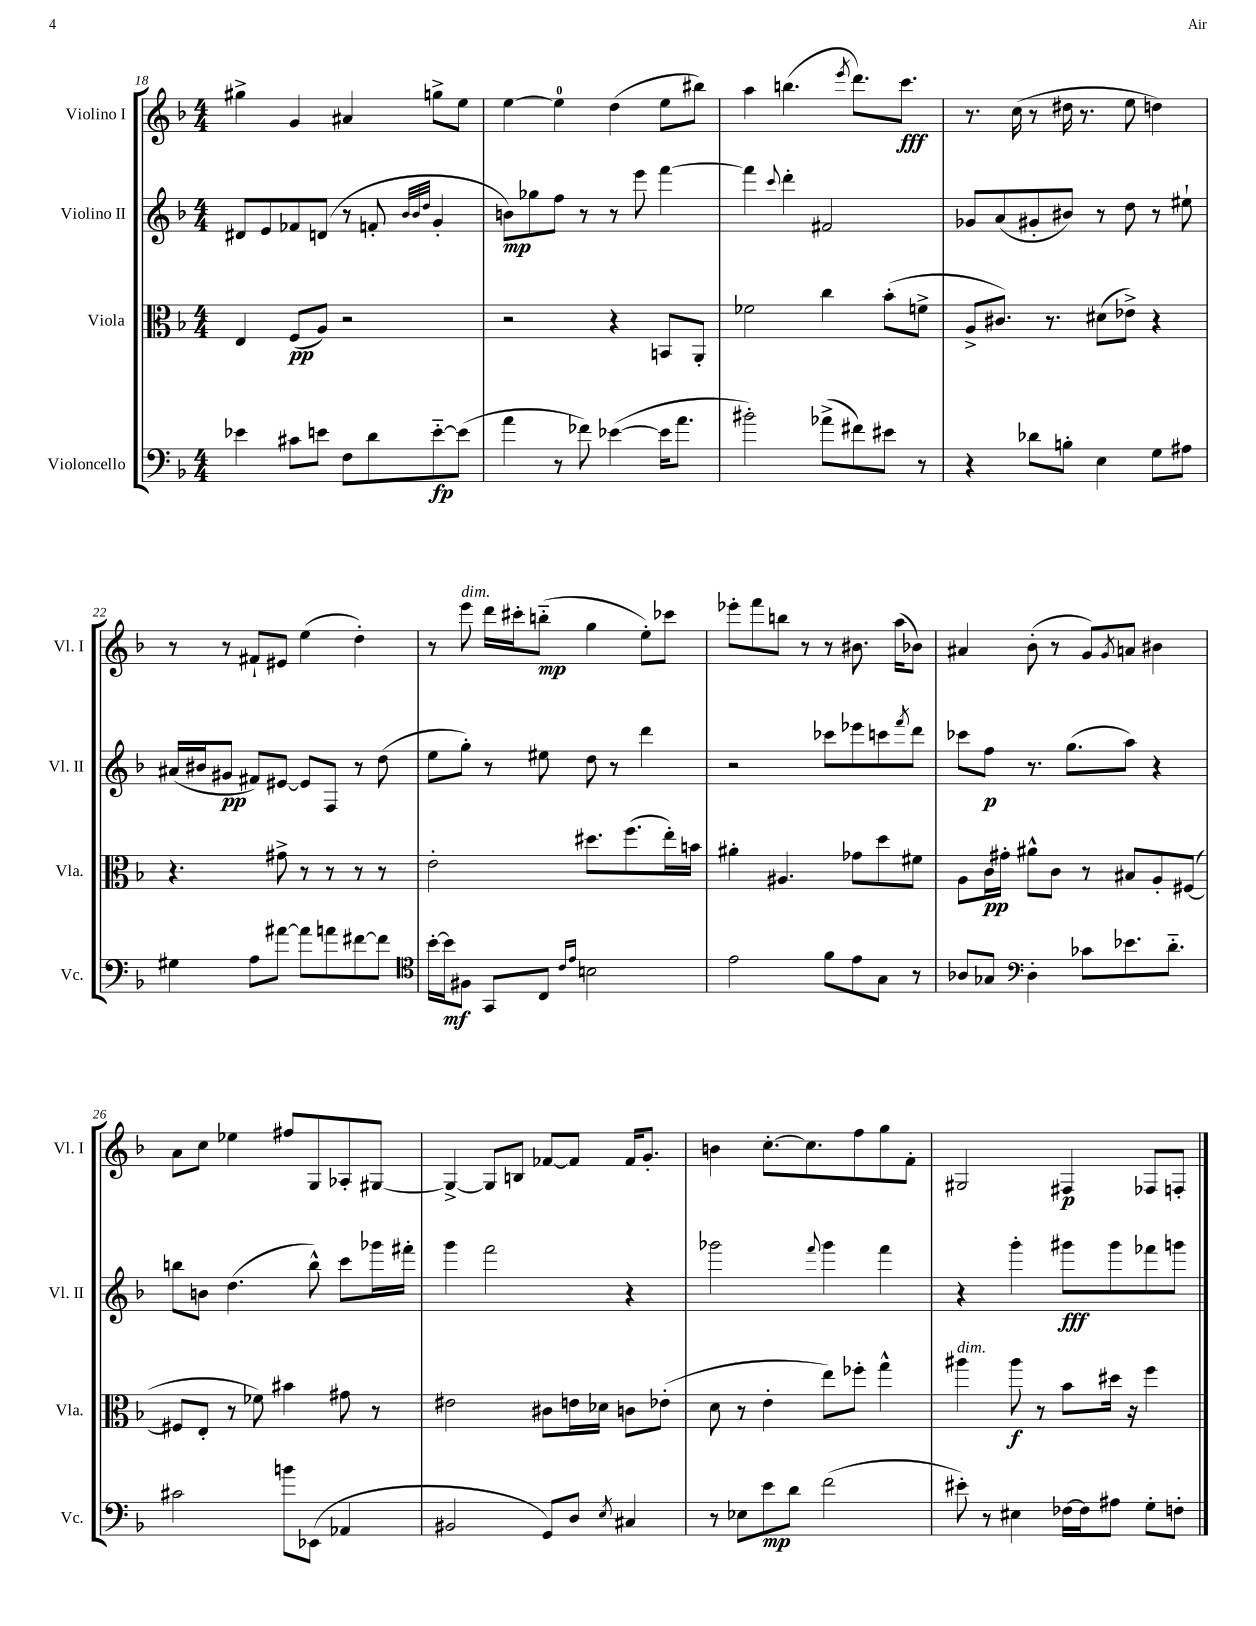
<<
\new StaffGroup <<
\new Staff = "s0" \with { instrumentName = "Violino I" shortInstrumentName = "Vl. I" } {
    \clef treble \key f \major \numericTimeSignature \time 4/4
    gis''4-> g'4 ais'4 g''8-> e''8 |
    e''4~ e''4-0 d''4( e''8 bis''8) |
    a''4 b''4.( \acciaccatura { e'''8 } d'''8.) c'''8.\fff |
    r8. c''16( r8 dis''16 r8. e''8 d''4) |
    r8 r8 fis'8-! eis'8 e''4( d''4-.) |
    r8 e'''8^\markup { \italic "dim." } d'''16 cis'''16-. b''8-_\mp( g''4 e''8-.) ces'''8 |
    ees'''8-. f'''8 b''8 r8 r8 bis'8. a''16( bes'8) |
    ais'4 bes'8-.( r8 g'8) \acciaccatura { g'8 } a'8 bis'4 |
    a'8 c''8 ees''4 fis''8 g8 aes8-. gis8~ |
    gis4~-> gis8 b8 fes'8~ fes'8 fes'16 g'8.-. |
    b'4 c''8.~-. c''8. f''8 g''8 f'8-. |
    gis2 fis4\p fes8 f8-. \bar "|." |
}
\new Staff = "s1" \with { instrumentName = "Violino II" shortInstrumentName = "Vl. II" } {
    \clef treble \key f \major \numericTimeSignature \time 4/4
    dis'8 e'8 fes'8 d'8( r8 f'8-. \grace { bes'32 bes'32 d''32 } g'4-. |
    b'8\mp) ges''8 f''8 r8 r8 e'''8 f'''4~ |
    f'''4 \appoggiatura { c'''8 } d'''4-. fis'2 |
    ges'8 a'8( gis'8-. bis'8) r8 d''8 r8 eis''8-! |
    ais'16( bis'16 gis'8\pp fis'8) eis'8~ eis'8 f8 r8 d''8( |
    e''8 g''8-.) r8 eis''8 d''8 r8 d'''4 |
    r2 ces'''8 ees'''8 c'''8 \acciaccatura { f'''8 } d'''8 |
    ces'''8 f''8\p r8. g''8.( a''8) r4 |
    b''8 b'8 d''4.( b''8-^) c'''8 ges'''16 fis'''16-. |
    g'''4 f'''2 r4 |
    ges'''2 \appoggiatura { f'''8 } ges'''4 f'''4 |
    r4 g'''4-. gis'''8\fff gis'''8 fes'''8 g'''8 \bar "|." |
}
\new Staff = "s2" \with { instrumentName = "Viola" shortInstrumentName = "Vla." } {
    \clef alto \key f \major \numericTimeSignature \time 4/4
    e4 f8\pp( a8) r2 |
    r2 r4 b,8 a,8-. |
    fes'2 c''4 bes'8-.( f'8-> |
    a8-> cis'8.) r8. dis'8( ees'8->) r4 |
    r4. gis'8-> r8 r8 r8 r8 |
    e'2-. dis''8. f''8.( e''16-.) b'16 |
    ais'4-. ais4. ges'8 d''8 fis'8 |
    a8 c'16\pp gis'16-. ais'8-^ c'8 r8 bis8 a8-. fis8~( |
    fis8 e8-. r8 fes'8) bis'4 gis'8 r8 |
    eis'2 cis'8 e'16 des'16 c'8 ees'8-.( |
    d'8 r8 e'4-. e''8) fes''8-. g''4-^ |
    ais''4^\markup { \italic "dim." } ais''8\f r8 bes'8 dis''16 r16 f''4 \bar "|." |
}
\new Staff = "s3" \with { instrumentName = "Violoncello" shortInstrumentName = "Vc." } {
    \clef bass \key f \major \numericTimeSignature \time 4/4
    ees'4 cis'8 e'8 f8 d'8 e'8~-_\fp e'8( |
    a'4 r8 fes'8) ees'4~( ees'16 a'8. |
    bis'2-.) aes'8->( fis'8) eis'8 r8 |
    r4 des'8 b8-. e4 g8 ais8 |
    gis4 a8 ais'8~ ais'8 a'8 fis'8~ fis'8 |
    \clef tenor bes'16~-. bes'16\mf fis8 g,8 c8 \grace { c'16 e'16 } b2 |
    e'2 f'8 e'8 g8 r8 |
    aes8 ges8 \clef bass d4-. ces'8 ees'8. d'8.-_ |
    cis'2 b'8 ees,8( aes,4 |
    bis,2 g,8) d8 \acciaccatura { e8 } cis4 |
    r8 ees8 e'8\mp d'8 f'2( |
    eis'8-.) r8 eis4 fes16~ fes16 ais8 g8-. f8-. \bar "|." |
}
>>
>>
\layout { \context { \Score currentBarNumber = #18 } }
